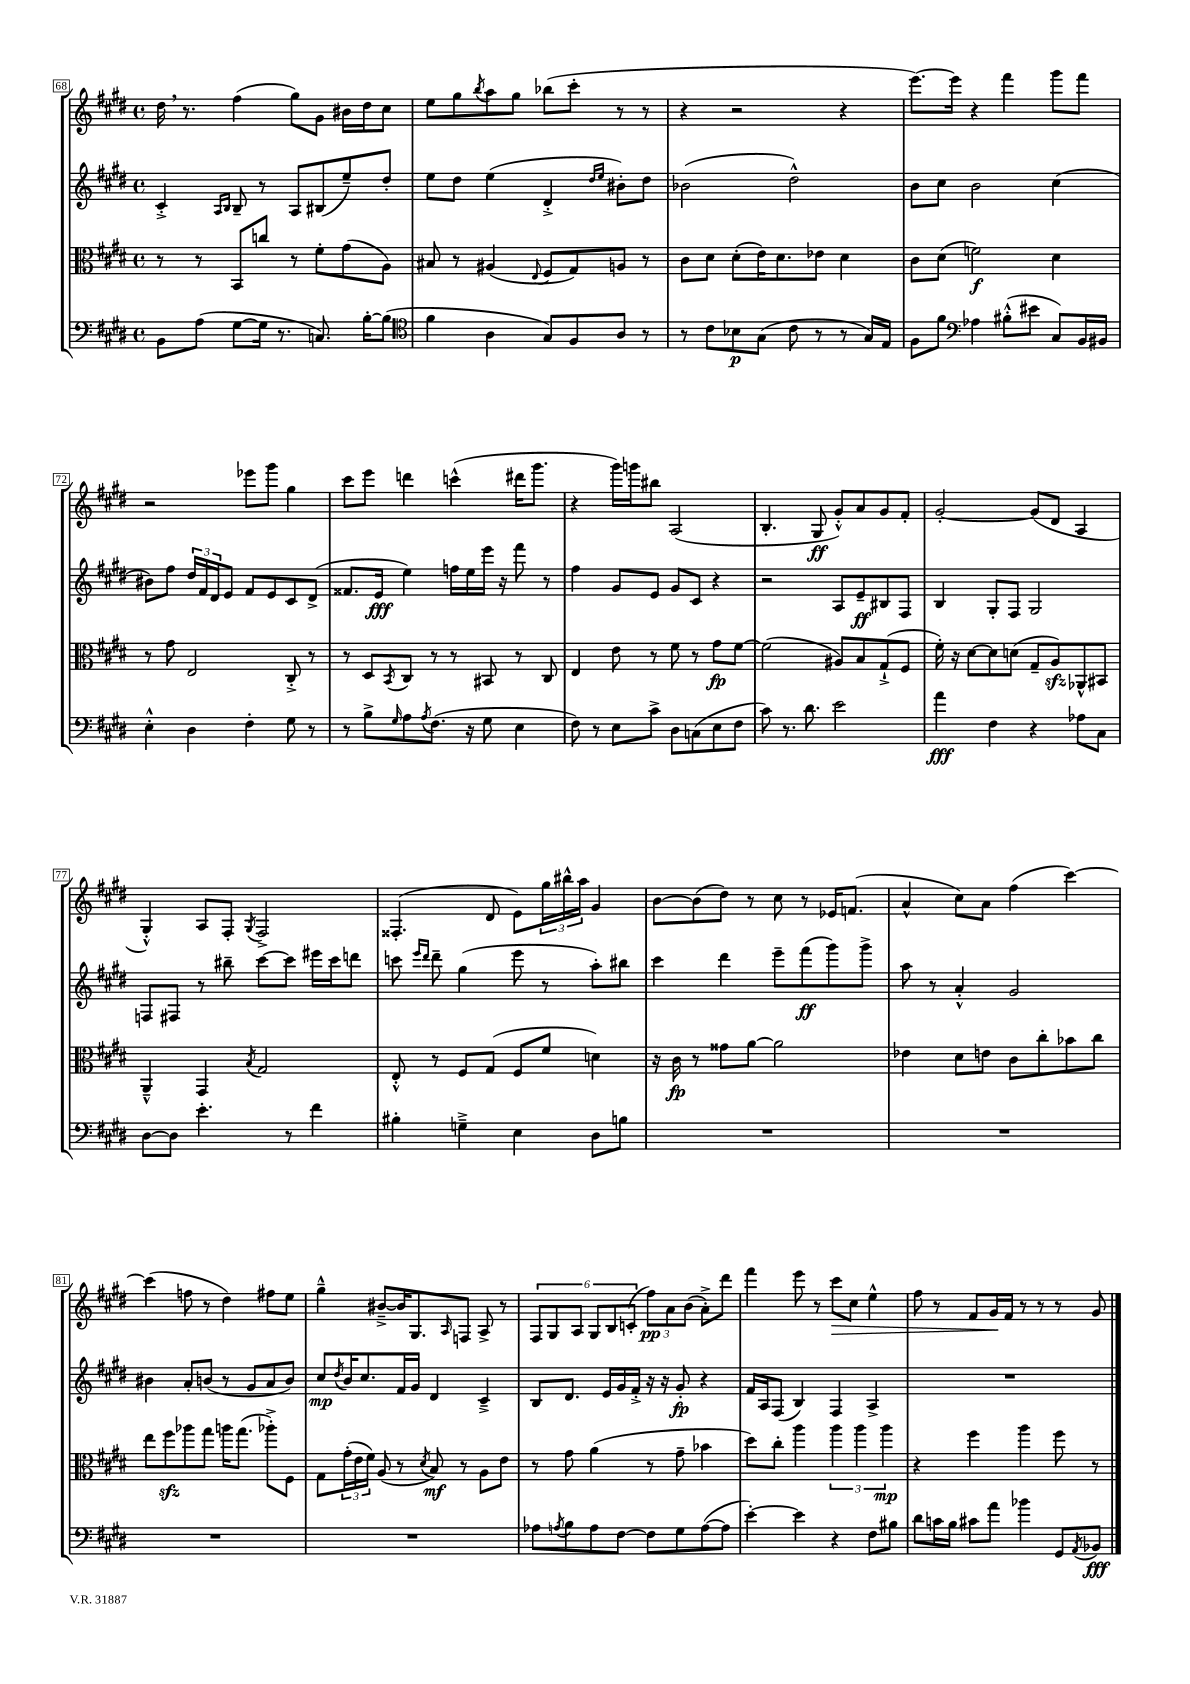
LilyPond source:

<<
\new StaffGroup <<
\new Staff = "s0" {
    \clef treble \key e \major \defaultTimeSignature \time 4/4
    dis''16 \breathe r8. fis''4( gis''8) gis'8 bis'16 dis''16 cis''8 |
    e''8 gis''8 \acciaccatura { b''8 } a''8 gis''8 bes''8( cis'''8-. r8 r8 |
    r4 r2 r4 |
    e'''8.~) e'''16 r4 fis'''4 gis'''8 fis'''8 |
    r2 ees'''8 gis'''8 gis''4 |
    cis'''8 e'''8 d'''4 c'''4-^( dis'''16 gis'''8. |
    r4 gis'''16) g'''16 bis''8 a2( |
    b4.-. gis8\ff gis'8-.-^) a'8 gis'8 fis'8-. |
    gis'2~-. gis'8( dis'8 a4 |
    gis4-.-^) a8 fis8-. \acciaccatura { gis8 } fis2-> |
    fisis4.-.( dis'8 e'8) \tuplet 3/2 { gis''16 bis''16-^ a''16 } gis'4 |
    b'8~ b'8( dis''8) r8 cis''8 r8 ees'16 f'8.( |
    a'4-^ cis''8) a'8 fis''4( cis'''4~) |
    cis'''4( f''8 r8 dis''4) fis''8 e''8 |
    gis''4---^ bis'8~---> bis'16 gis8. \grace { a16 } f8 a8-> r8 |
    \tuplet 6/4 { fis8 gis8 a8 gis8 b8 c'8-.( } \tuplet 3/2 { fis''8\pp) a'8 b'8( } a'8-.->) dis'''8 |
    fis'''4 e'''8 r8 cis'''8\> cis''8 e''4-^ |
    fis''8 r8 fis'8 gis'16\! fis'16 r8 r8 r8 gis'8 \bar "|." |
}
\new Staff = "s1" {
    \clef treble \key e \major \defaultTimeSignature \time 4/4
    cis'4-.-> \grace { a16 b16 } b8-- r8 a8 bis8( e''8--) dis''8-. |
    e''8 dis''8 e''4( dis'4-.-> \grace { dis''16 e''16 } bis'8-.) dis''8 |
    bes'2( dis''2-^) |
    b'8 cis''8 b'2 cis''4( |
    bis'8) fis''8 \tuplet 3/2 { dis''16 fis'16 dis'16 } e'8 fis'8 e'8 cis'8 dis'8->( |
    fisis'8. e'16\fff e''4) f''16 e''16 e'''16 r16 fis'''8 r8 |
    fis''4 gis'8 e'8 gis'8 cis'8 r4 |
    r2 a8 e'8--\ff bis8 fis8 |
    b4 gis8-. fis8 gis2 |
    f8 fis8 r8 bis''8-- cis'''8~ cis'''8 eis'''16 cis'''16 d'''8 |
    c'''8 \grace { e'''16 dis'''16 } dis'''8-- gis''4( e'''8 r8 a''8-.) bis''8 |
    cis'''4 dis'''4 e'''8-- fis'''8\ff( gis'''8) gis'''8-> |
    a''8 r8 a'4-.-^ gis'2 |
    bis'4 a'8-. b'8( r8 gis'8 a'8 b'8) |
    cis''8\mp \acciaccatura { dis''8 } b'16 cis''8. fis'16 gis'16 dis'4 cis'4---> |
    b8 dis'8. e'16 gis'16 fis'16-.-> r16 r16 gis'8-.\fp r4 |
    fis'16 a16 fis8( b4) fis4 a4-> |
    R1 \bar "|." |
}
\new Staff = "s2" {
    \clef alto \key e \major \defaultTimeSignature \time 4/4
    r8 r8 b,8 c''8 r8 fis'8-. gis'8( a8) |
    bis8 r8 ais4( \appoggiatura { e8 } fis8 gis8) a8 r8 |
    cis'8 dis'8 dis'8-.( e'16) dis'8. ees'8 dis'4 |
    cis'8 dis'8( f'2\f) dis'4 |
    r8 gis'8 e2 cis8-.-> r8 |
    r8 dis8 \acciaccatura { b,8 } cis8 r8 r8 bis,8 r8 cis8 |
    e4 e'8 r8 fis'8 r8 gis'8\fp fis'8~ |
    fis'2( ais8) b8 gis8-!->( fis8 |
    fis'16-.) r16 dis'8~ dis'8 d'8( gis8-- a8\sfz) aes,8-^ bis,8 |
    a,4---^ gis,4 \acciaccatura { b8 } gis2 |
    e8-.-^ r8 fis8 gis8( fis8 fis'8 d'4) |
    r16 cis'16\fp r8 gisis'8 a'8~ a'2 |
    ees'4 dis'8 e'8 cis'8 cis''8-. bes'8 cis''8 |
    e''8 fis''8\sfz aes''8 gis''8 a''16 gis''8.( aes''8-.->) fis8 |
    gis8 \tuplet 3/2 { gis'16-.( e'16 fis'16) } a8( r8 \acciaccatura { dis'8 } b8\mf) r8 a8 e'8 |
    r8 gis'8 a'4( r8 gis'8-- bes'4 |
    dis''8) cis''8-. a''4 \tuplet 3/2 { a''4 a''4 a''4\mp } |
    r4 fis''4 a''4 fis''8 r8 \bar "|." |
}
\new Staff = "s3" {
    \clef bass \key e \major \defaultTimeSignature \time 4/4
    b,8 a8( gis8~ gis16 r8. c8.) b16~-. b8( |
    \clef tenor fis'4 a4 gis8) fis8 a8 r8 |
    r8 cis'8 bes8\p gis8( cis'8 r8 r8 gis16) e16 |
    fis8 fis'8 \clef bass aes4 bis8-.-^( eis'8 cis8) b,16 bis,16 |
    e4-.-^ dis4 fis4-. gis8 r8 |
    r8 b8-> \grace { gis16 } a8 \acciaccatura { a8 } fis8.( r16 gis8 e4 |
    fis8) r8 e8 cis'8-> dis8 c8( e8 fis8 |
    cis'8) r8. dis'8. e'2 |
    a'4\fff fis4 r4 aes8 cis8 |
    dis8~ dis8 e'4.-. r8 fis'4 |
    bis4-. g4---> e4 dis8 b8 |
    R1 |
    R1 |
    R1 |
    R1 |
    aes8 \acciaccatura { a8 } b8 a8 fis8~ fis8 gis8 a8~( a8 |
    e'4~-.) e'4 r4 fis8 bis8 |
    dis'8 c'16 b16 cis'8 a'8 bes'4 gis,8 \acciaccatura { a,8 } bes,8\fff \bar "|." |
}
>>
>>
\layout { \context { \Score currentBarNumber = #68 \override BarNumber.stencil = #(make-stencil-boxer 0.1 0.3 ly:text-interface::print) } }
